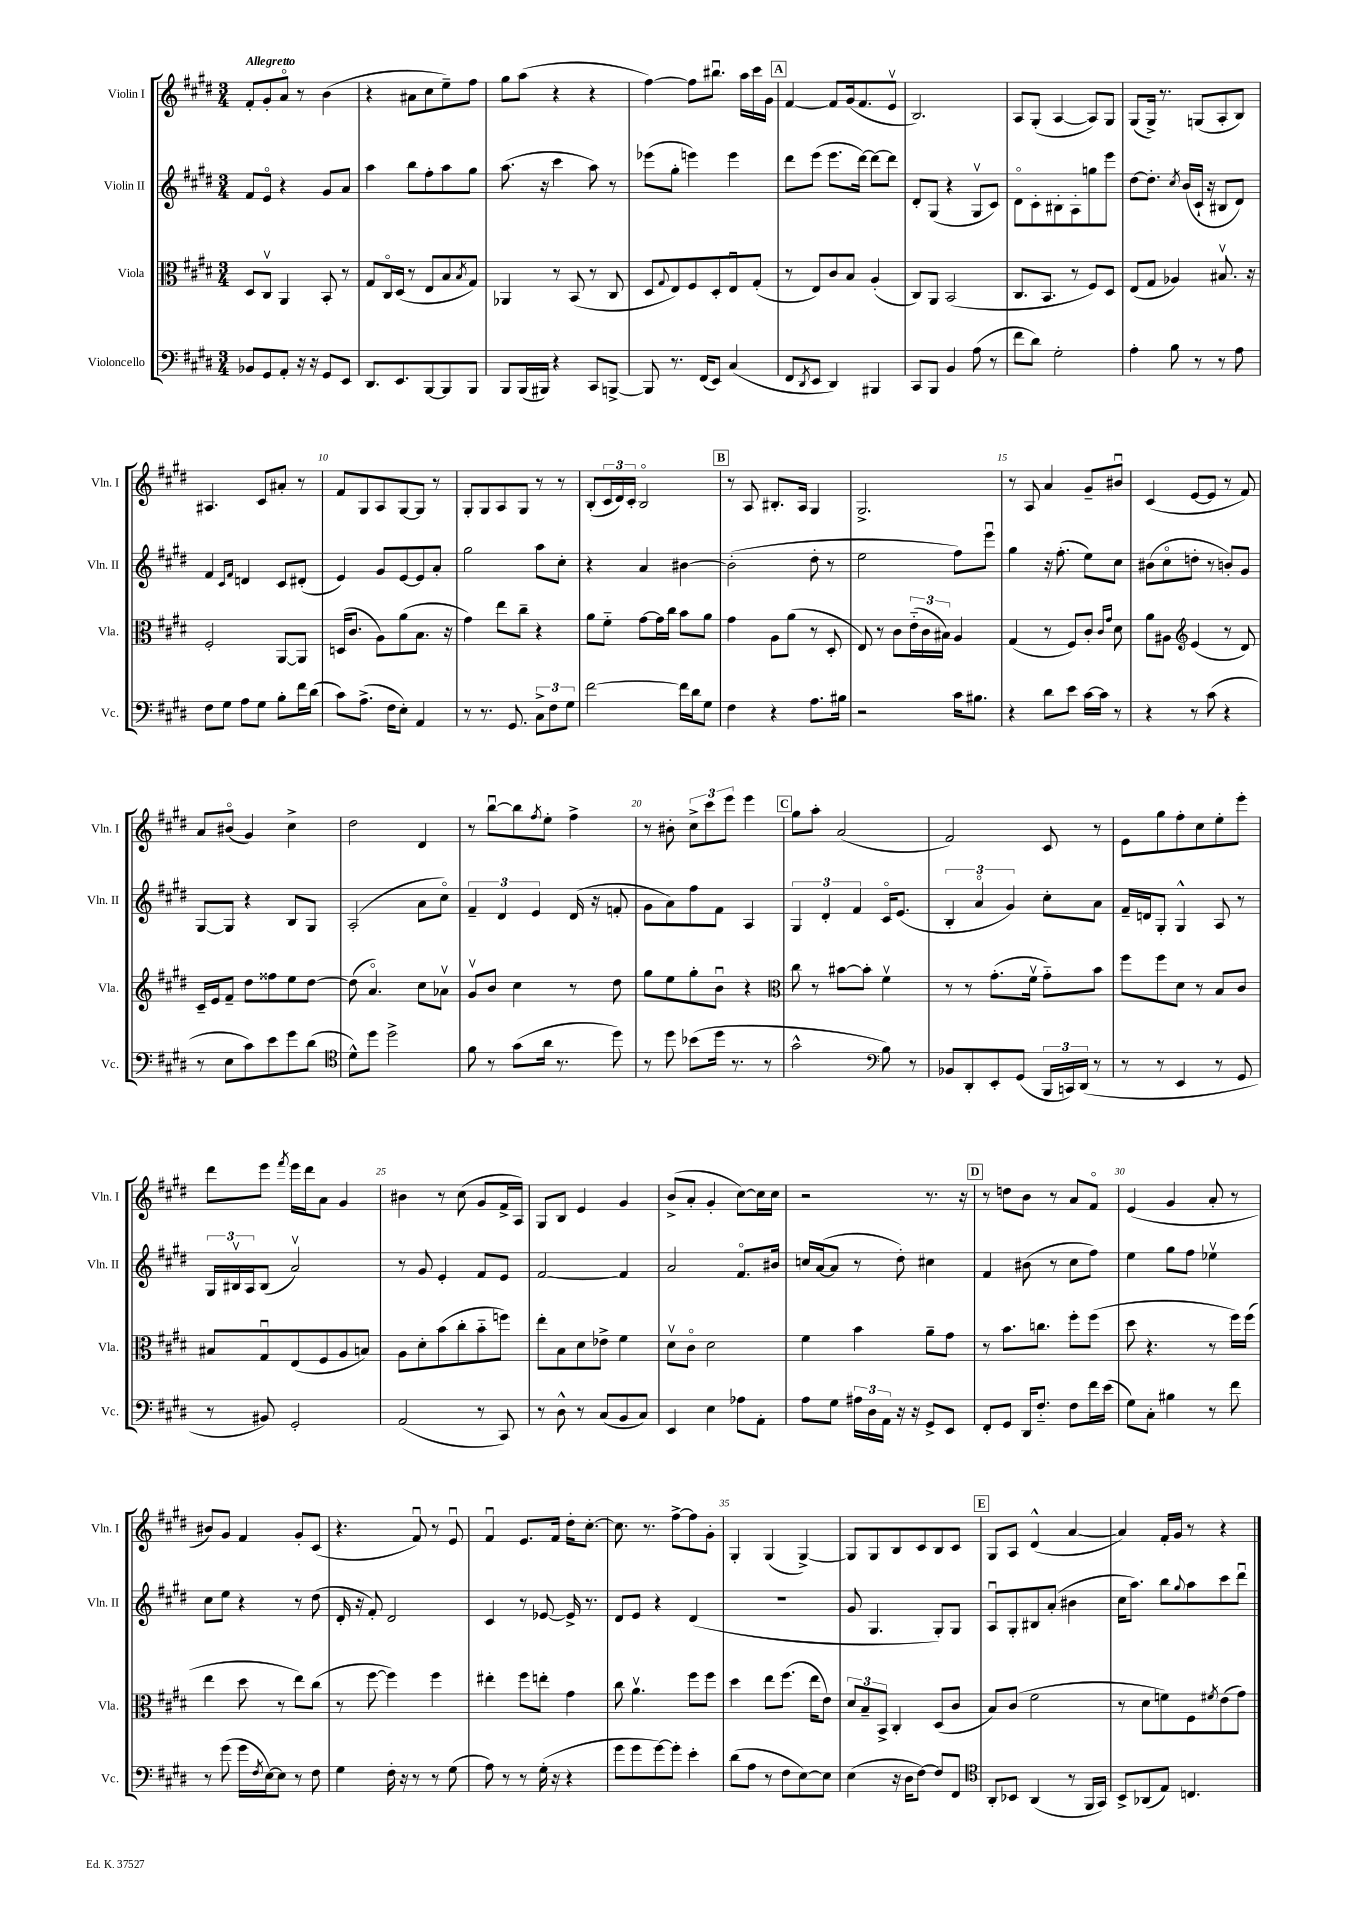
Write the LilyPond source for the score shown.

<<
\new StaffGroup <<
\new Staff = "s0" \with { instrumentName = "Violin I" shortInstrumentName = "Vln. I" } {
    \clef treble \key e \major \numericTimeSignature \time 3/4 \tempo "Allegretto"
    fis'8-. gis'8-. a'8\flageolet r8 b'4( |
    r4 ais'8 cis''8 e''8--) fis''8 |
    gis''8 a''8( r4 r4 |
    fis''4~) fis''8 bis''8.\downbow a''16 cis'''16 gis'16 |
    \mark \markup { \box "A" } fis'4~ fis'8 gis'16( fis'8. e'8\upbow |
    b2.) |
    a8 gis8-.( a4~ a8) gis8 |
    gis8( gis16->) r8. g8( a8-. b8) |
    ais4. cis'8 ais'8-. r8 |
    fis'8 gis8 a8 gis8~ gis8 r8 |
    gis8-. gis8 a8 gis8 r8 r8 |
    b8-.( \tuplet 3/2 { cis'16 dis'16) cis'16-. } b2\flageolet |
    \mark \markup { \box "B" } r8 a8 bis8.-. a16 gis4 |
    gis2.-> |
    r8 a8 a'4 gis'8-- bis'8\downbow |
    cis'4( e'8~ e'8 r8 fis'8) |
    a'8 bis'8\flageolet( gis'4) cis''4-> |
    dis''2 dis'4 |
    r8 b''8~\downbow b''8 \acciaccatura { fis''8 } e''8-. fis''4-> |
    r8 bis'8-. \tuplet 3/2 { cis''8-> cis'''8 e'''8 } e'''4 |
    \mark \markup { \box "C" } gis''8 a''8-. a'2( |
    fis'2) cis'8 r8 |
    e'8 gis''8 fis''8-. cis''8 e''8-. e'''8-. |
    dis'''8 e'''8 \acciaccatura { fis'''8 } e'''16 dis'''16 a'8 gis'4 |
    bis'4 r8 cis''8( gis'8 fis'16-> a16) |
    gis8 b8 e'4 gis'4 |
    b'8->( a'8-. gis'4-. cis''8~) cis''16 cis''16 |
    r2 r8. r16 |
    \mark \markup { \box "D" } r8 d''8 b'8 r8 a'8 fis'8\flageolet |
    e'4( gis'4 a'8-. r8 |
    bis'8) gis'8 fis'4 gis'8-. cis'8( |
    r4. fis'8\downbow) r8 e'8\downbow |
    fis'4\downbow e'8. fis'16 dis''16-. cis''8.~-. |
    cis''8. r8. fis''8~-> fis''8 gis'8-. |
    gis4-. gis4( gis4~->) |
    gis8 gis8 b8 cis'8 b8 cis'8 |
    \mark \markup { \box "E" } gis8 a8 dis'4-^( a'4~ |
    a'4) fis'16-. gis'16 r8 r4 \bar "|." |
}
\new Staff = "s1" \with { instrumentName = "Violin II" shortInstrumentName = "Vln. II" } {
    \clef treble \key e \major \numericTimeSignature \time 3/4
    fis'8 e'8\flageolet r4 gis'8 a'8 |
    a''4 b''8 fis''8-. a''8 gis''8 |
    a''8.( r16 cis'''4 a''8) r8 |
    ees'''8( gis''8-. e'''4) e'''4 |
    \mark \markup { \box "A" } dis'''8 e'''8( e'''8. dis'''16~) dis'''8~ dis'''8 |
    dis'8-. gis8( r4 gis8\upbow cis'8) |
    dis'8\flageolet cis'8-. bis8-. a8-. g''8 e'''8 |
    dis''8~ dis''8.-. \acciaccatura { cis''8 } b'16( cis'16-! r16 bis8 dis'8) |
    fis'4 \grace { cis'16 fis'16 } d'4 cis'8 dis'8-.( |
    e'4) gis'8 e'8~ e'8 a'8-. |
    gis''2 a''8 cis''8-. |
    r4 a'4 bis'4~ |
    \mark \markup { \box "B" } bis'2-.( dis''8-. r8 |
    e''2 fis''8) e'''8\downbow |
    gis''4 r16 fis''8.-.( e''8) cis''8 |
    bis'8( cis''8\flageolet d''8-. r8 b'8-.) gis'8 |
    gis8~ gis8 r4 b8 gis8 |
    a2-.( a'8 cis''8\flageolet) |
    \tuplet 3/2 { fis'4-- dis'4 e'4 } dis'16( r16 f'8-. |
    gis'8 a'8) fis''8 fis'8 a4 |
    \mark \markup { \box "C" } \tuplet 3/2 { gis4 dis'4-. fis'4 } cis'16\flageolet e'8.( |
    \tuplet 3/2 { b4-. a'4\flageolet gis'4) } cis''8-. a'8 |
    fis'16-- d'16 gis8-. gis4-^ a8 r8 |
    \tuplet 3/2 { gis16 bis16\upbow a16 } bis8( a'2\upbow) |
    r8 gis'8 e'4-. fis'8 e'8 |
    fis'2~ fis'4 |
    a'2 fis'8.\flageolet bis'16 |
    c''16 a'16~( a'8 r8 dis''8-.) cis''4 |
    \mark \markup { \box "D" } fis'4 bis'8( r8 cis''8 fis''8) |
    e''4 gis''8 fis''8 ees''4\upbow |
    cis''8 e''8 r4 r8 dis''8( |
    dis'16-. r16 fis'8-.) dis'2 |
    cis'4 r8 ees'8~ ees'16-> r8. |
    dis'8 e'8 r4 dis'4( |
    R2. |
    gis'8 gis4. gis8-.) gis8 |
    \mark \markup { \box "E" } a8\downbow gis8-. bis8 a'8-.( bis'4 |
    cis''16 a''8.) b''8 \appoggiatura { gis''8 } a''8 cis'''8 dis'''8\downbow \bar "|." |
}
\new Staff = "s2" \with { instrumentName = "Viola" shortInstrumentName = "Vla." } {
    \clef alto \key e \major \numericTimeSignature \time 3/4
    dis8 cis8\upbow a,4 b,8-. r8 |
    gis8 cis16\flageolet dis16( r8 e8 b8 \acciaccatura { b8 } gis8) |
    aes,4 r8 b,8( r8 cis8 |
    dis8 \appoggiatura { gis8 } e8) fis8 dis8-. e8\downbow gis8-.( |
    \mark \markup { \box "A" } r8 e8) cis'8 b8 a4-.( |
    cis8) a,8 b,2( |
    cis8. b,8. r8 fis8) dis8 |
    e8( gis8 aes4) bis8.\upbow r16 |
    fis2-. a,8~ a,8 |
    d16( cis'8. a8) a'8( b8. r16 |
    gis'4) e''8 cis''8-- r4 |
    a'8 fis'8-_ gis'8~ gis'16 cis''16 b'8 a'8 |
    \mark \markup { \box "B" } gis'4 a8 a'8( r8 dis8-. |
    e8) r8 cis'8 \tuplet 3/2 { e'16-_( cis'16 bis16) } a4 |
    gis4( r8 fis8) cis'8-. \grace { cis'16 gis'16 } dis'8 |
    a'8 ais8 \clef treble e'4( r8 dis'8) |
    cis'16-- e'16 fis'8-- dis''8 fisis''8 e''8 dis''8~ |
    dis''8( a'4.\flageolet) cis''8 aes'8\upbow |
    gis'8\upbow b'8 cis''4 r8 dis''8 |
    gis''8 e''8 gis''8-. b'8\downbow r4 |
    \mark \markup { \box "C" } \clef alto cis''8 r8 bis'8~ bis'8-. fis'4\upbow |
    r8 r8 gis'8.-.( fis'16\upbow gis'8-_) b'8 |
    fis''8 fis''8 dis'8 r8 b8 cis'8 |
    bis8 gis8\downbow e8( fis8 a8 b8) |
    a8 dis'8-. b'8( cis''8-. b'8-_ f''8) |
    e''8-. b8 dis'8 ees'8-> fis'4 |
    dis'8\upbow cis'8\flageolet dis'2 |
    fis'4 b'4 a'8-- gis'8 |
    \mark \markup { \box "D" } r8 b'8. c''8. fis''8-. fis''8( |
    dis''8 r4. r8 fis''16) fis''16( |
    e''4 dis''8 r8 e''8) cis''8( |
    r8 fis''8~ fis''4) fis''4 |
    eis''4-. fis''8 e''8-. gis'4 |
    cis''8 a'4.\upbow fis''8 fis''8 |
    dis''4 e''8 fis''8.( e''16 e'8) |
    \tuplet 3/2 { dis'8 b8-- b,8-> } cis4-. dis8( cis'8 |
    \mark \markup { \box "E" } b8) cis'8( fis'2 |
    r8 dis'8 f'8) fis8 \acciaccatura { fis'8 } e'8( gis'8) \bar "|." |
}
\new Staff = "s3" \with { instrumentName = "Violoncello" shortInstrumentName = "Vc." } {
    \clef bass \key e \major \numericTimeSignature \time 3/4
    bes,8 gis,8 a,8-. r16 r16 gis,8 e,8 |
    dis,8. e,8. b,,8~ b,,8 b,,8 |
    b,,8 b,,16( bis,,16) r4 cis,8 b,,8~-> |
    b,,8 r8. fis,16( e,8) cis4( |
    \mark \markup { \box "A" } fis,8 \acciaccatura { dis,8 } e,8 dis,4) bis,,4 |
    cis,8 b,,8 b,4 a8( r8 |
    fis'8 dis'8) gis2-. |
    a4-. b8 r8 r8 a8 |
    fis8 gis8 a8 gis8 b8-. fis'16 dis'16( |
    cis'8) a8.->( fis16 e8-.) a,4 |
    r8 r8. gis,8. \tuplet 3/2 { cis8-> fis8 gis8 } |
    fis'2~ fis'16 dis'16 gis8 |
    \mark \markup { \box "B" } fis4 r4 a8. bis16 |
    r2 cis'16 bis8. |
    r4 dis'8 e'8 cis'16~ cis'16 r8 |
    r4 r8 cis'8( r4 |
    r8 e8 cis'8) e'8 gis'8 dis'8( |
    \clef tenor dis'8-^) dis''8 dis''2-> |
    fis'8 r8 gis'8( a'16 r8. dis''8) |
    r8 dis''8 bes'8( dis''16 r8. r8 |
    \mark \markup { \box "C" } gis'2-^ \clef bass b8) r8 |
    bes,8 dis,8-. e,8-. gis,8( \tuplet 3/2 { b,,16 c,16) dis,16( } r8 |
    r8 r8 e,4 r8 gis,8 |
    r8 bis,8) gis,2-. |
    a,2( r8 cis,8) |
    r8 dis8-^ r8 cis8( b,8 cis8) |
    e,4 e4 aes8 a,8-. |
    a8 gis8 \tuplet 3/2 { ais16 dis16 a,16 } r16 r16 gis,8-> e,8 |
    \mark \markup { \box "D" } fis,8-. gis,8 dis,16 fis8.-_ fis8 fis'16 e'16( |
    gis8) cis8-. bis4 r8 fis'8 |
    r8 gis'8( gis'16 \acciaccatura { fis8 } e16~) e8 r8 fis8 |
    gis4 fis16-. r16 r8 r8 gis8( |
    a8) r8 r8 gis16-.( r16 r4 |
    gis'8 gis'8 gis'8~) gis'8-. e'4-. |
    dis'8( a8 r8 fis8 e8~) e8 |
    e4( r16 dis16 fis8~) fis8 fis,8 |
    \mark \markup { \box "E" } \clef tenor a,8-. bes,8 a,4( r8 fis,16 gis,16) |
    b,8-> aes,8( e8) c4. \bar "|." |
}
>>
>>
\layout { \context { \Score \override BarNumber.break-visibility = ##(#f #t #t) barNumberVisibility = #(every-nth-bar-number-visible 5) } }
